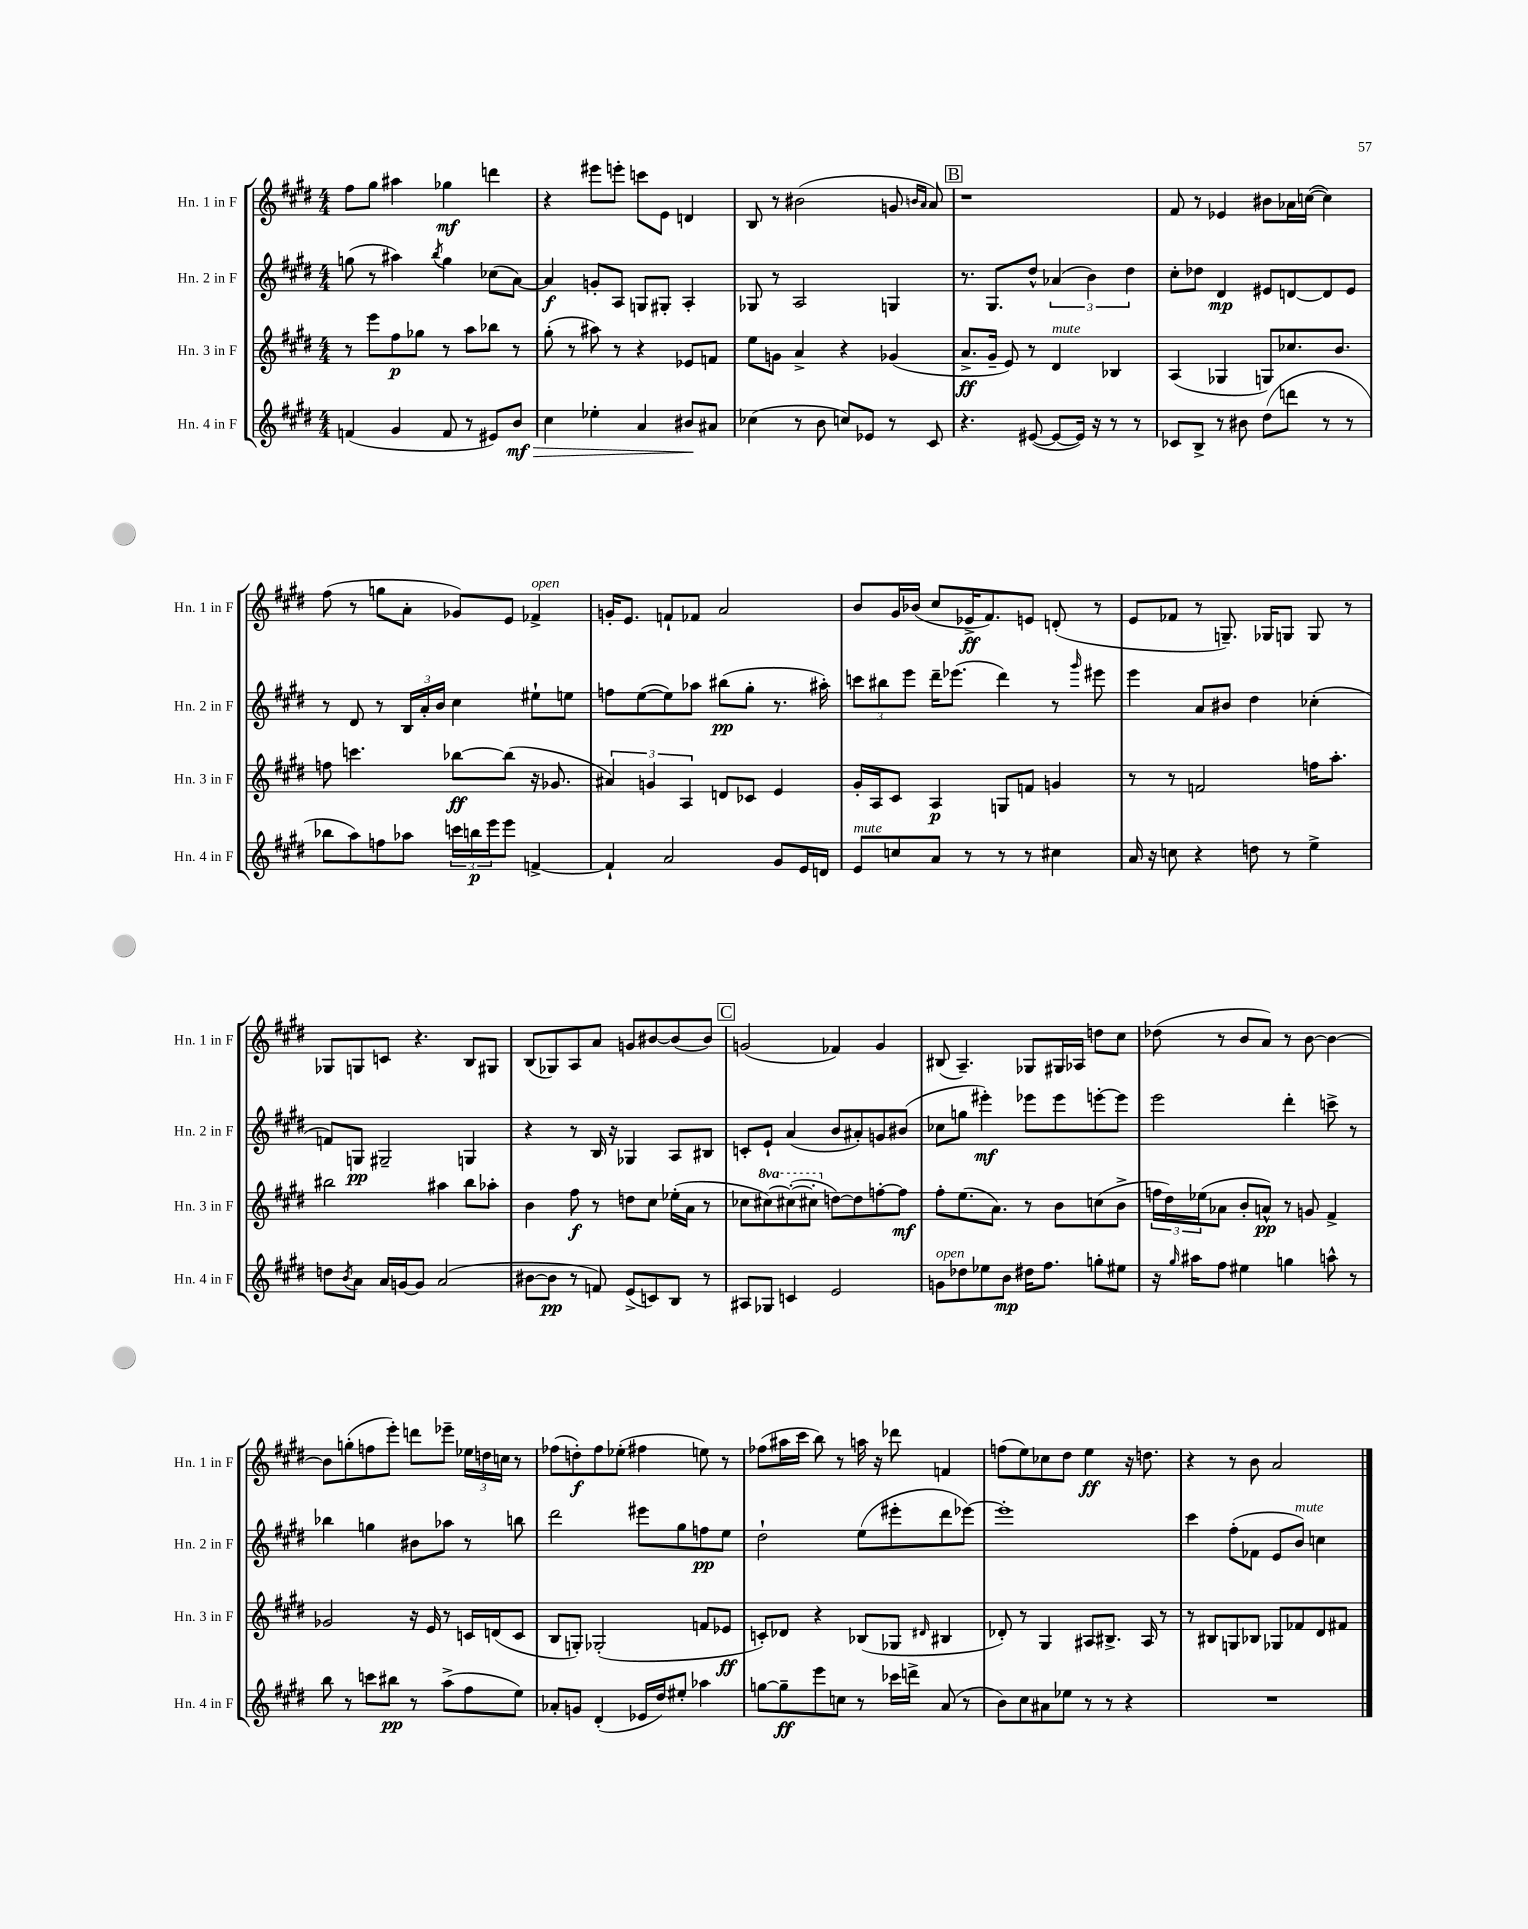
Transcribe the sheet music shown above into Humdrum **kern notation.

**kern	**kern	**kern	**kern
*staff4	*staff3	*staff2	*staff1
*clefG2	*clefG2	*clefG2	*clefG2
*k[f#c#g#d#]	*k[f#c#g#d#]	*k[f#c#g#d#]	*k[f#c#g#d#]
*M4/4	*M4/4	*M4/4	*M4/4
(4f	8r	(8gg	8ff#
.	8eee	8r	8gg#
4g#	8ff#	4aa#)	4aa#
.	8gg-	.	.
.	.	8qbb	.
8f	8r	4gg	4gg-
8r	8aa	.	.
8e#)	8bb-	(8cc-	4ddd
8b	8r	[8a)	.
=	=	=	=
4cc#	(8gg#'	4a]	4r
.	8r	.	.
4ee-'	8aa#)	8g'	8eee#
.	8r	8A	8eee'
4a	4r	8G	8ccc
.	.	8G#'	8e
8b#	8e-	4A'	4d
8a#	8f	.	.
=	=	=	=
(4cc-	8ee	8G-	8B
.	8g	8r	8r
8r	4a^	2A	(2b#
8b	.	.	.
8cc)	4r	.	.
8e-	.	.	.
8r	(4g-	4G	8g
.	.	.	16qqb
.	.	.	16qqa
8c#	.	.	8a)
=	=	=	=
4.r	8.a^	8.r	1r
.	16g#~	8.G#	.
.	8e)	.	.
([8e#	8r	8dd#^^	.
8e#_	4d#	(6a-	.
16e#])	.	.	.
.	.	6b)	.
16r	.	.	.
8r	4B-	.	.
.	.	6dd#	.
8r	.	.	.
=	=	=	=
8c-	(4A	8cc#'	8f#
8B^	.	8dd-	8r
8r	4G-	4d#	4e-
8b#	.	.	.
(8dd#	8G)	8e#	8b#
8ddd	8.cc-	[8d	16a-
.	.	.	([16cc
8r	.	8d]	4cc])
.	8.b	.	.
8r	.	8e#	.
=	=	=	=
8bb-	8ff	8r	(8ff#
8aa)	4.ccc	8d#	8r
8ff	.	8r	8gg
8aa-	.	24B	8a'
.	.	24a'	.
.	.	24b	.
24ccc	[8bb-	4cc#	8g-)
24bb	.	.	.
24eee	.	.	.
8eee	(8bb-]	.	8e
[4f^	16r	8ee#`	4f-^
.	8.g-	.	.
.	.	8ee	.
=	=	=	=
4f`]	6a#)	8ff	16g'
.	.	.	8.e
.	.	([8ee	.
.	6g	.	.
2a	.	8ee])	8f`
.	6A	.	.
.	.	8aa-	8f-
.	8d	(8bb#	2a
.	8c-	8gg#'	.
8g#	4e	8.r	.
16e	.	.	.
16d	.	16aa#')	.
=	=	=	=
8e	16g#'	12ccc	8b
.	16A	.	.
.	.	12bb#	.
8cc	8c#	.	16g#
.	.	12eee	.
.	.	.	(16b-
8a	4A	16ddd#~	8cc#
.	.	(8.eee-	.
8r	.	.	16e-^
.	.	.	8.f#)
8r	8G	4ddd#)	.
8r	8f	.	8e
4cc#	4g	8r	(8d'
.	.	16qqggg#	.
.	.	8eee#	8r
=	=	=	=
16a	8r	4eee	8e
16r	.	.	.
8cc	8r	.	8f-
4r	2f	8a	8r
.	.	8b#	8.G~)
8dd	.	4dd#	.
.	.	.	16G-
8r	.	.	8G
4ee^	16ff	(4cc-'	8G
.	8.aa'	.	.
.	.	.	8r
=	=	=	=
8dd	2bb#	8f)	8G-
8qb	.	.	.
8a	.	8G	8G
16a	.	2G#~	8c
[16g	.	.	.
8g]	.	.	4.r
(2a	4aa#	.	.
.	8bb#	4G	8B
.	8aa-'	.	8G#
=	=	=	=
[8b#	4b	4r	(8B
8b#]	.	.	8G-)
8r	8ff#	8r	8A
8f)	8r	16B	8a
.	.	16r	.
(8e^	8dd	4G-	8g
8c)	8cc#	.	[8b#
8B	(16ee-'	8A	(8b#]
.	16a	.	.
8r	8r	8B#	8b#)
=	=	=	=
8A#	8cc-	8c'	(2g
8G-	[8ccc#)	8e`	.
4c	(8ccc#'_	(4a	.
.	8ccc#']	.	.
2e	[8dd)	8b	4f-)
.	8dd]	8a#')	.
.	[8ff'	8g	4g
.	8ff]	(8b#	.
=	=	=	=
8g	8ff#'	8cc-	(8B#
8dd-	(8.ee	8gg	4.A~)
8ee-	.	4eee#')	.
.	8.a)	.	.
8b	.	.	.
16dd#	8r	8eee-	8G-
8.ff#	.	.	.
.	8b	8eee-	16G#
.	.	.	16A-
8gg'	(8cc	[8eee'	8dd
8ee#	8b^	8eee]	8cc#
=	=	=	=
16r	24ff	2eee	(8dd-
.	24dd#)	.	.
16qqgg#	.	.	.
16aa#	.	.	.
.	(24ee-	.	.
8ff#	8a-	.	8r
4ee#	8b'	.	8b
.	8a^^)	.	8a)
4gg	8r	4ddd#'	8r
.	8g	.	[8b
8aa^^	4f#^	8ccc^	4b_
8r	.	8r	.
=	=	=	=
8bb	2g-	4bb-	8b]
8r	.	.	(8gg'
8ccc	.	4gg	8ff
8bb#	.	.	8eee')
8r	16r	8b#	8ddd
.	16e	.	.
(8aa^	8r	8aa-	8eee-~
8ff#	16c	8r	24ee-
.	.	.	24dd
.	(16d	.	.
.	.	.	24cc
8ee)	8c	8bb	8r
=	=	=	=
8a-'	8B	2ddd#	(8ff-
8g	8G')	.	8dd')
(4d#'	(2G-'	.	8ff-
.	.	.	(8ee-'
16e-	.	8eee#	4ff#
16dd#)	.	.	.
8ee#'	.	8gg#	.
4aa-	8f	8ff	8ee)
.	8e-	8ee	8r
=	=	=	=
[8gg	8c')	2dd#`	(8ff-
8gg~]	8d-	.	16aa#
.	.	.	16ccc#
8eee	4r	.	8bb)
8cc	.	.	8r
8r	(8B-	(8ee	16aa
.	.	.	16r
16ccc-	8G-	8eee#'	8ddd-
16ddd^	.	.	.
.	16qqd#	.	.
(8a	4B#	8ddd#	4f
8r	.	[8eee-)	.
=	=	=	=
8b)	8d-')	1eee-']	(8ff
8cc#	8r	.	8ee)
8a#	4G#	.	8cc-
8ee-	.	.	8dd#
8r	8A#	.	4ee
8r	8.B#^	.	.
4r	.	.	16r
.	16A#	.	8.dd
.	8r	.	.
=	=	=	=
1r	8r	4ccc#	4r
.	8B#	.	.
.	8G	(8ff#'	8r
.	8B-	8f-	8b
.	8G-	8e	2a
.	8f-	8b)	.
.	8d#	4cc	.
.	8f#	.	.
==	==	==	==
*-	*-	*-	*-
